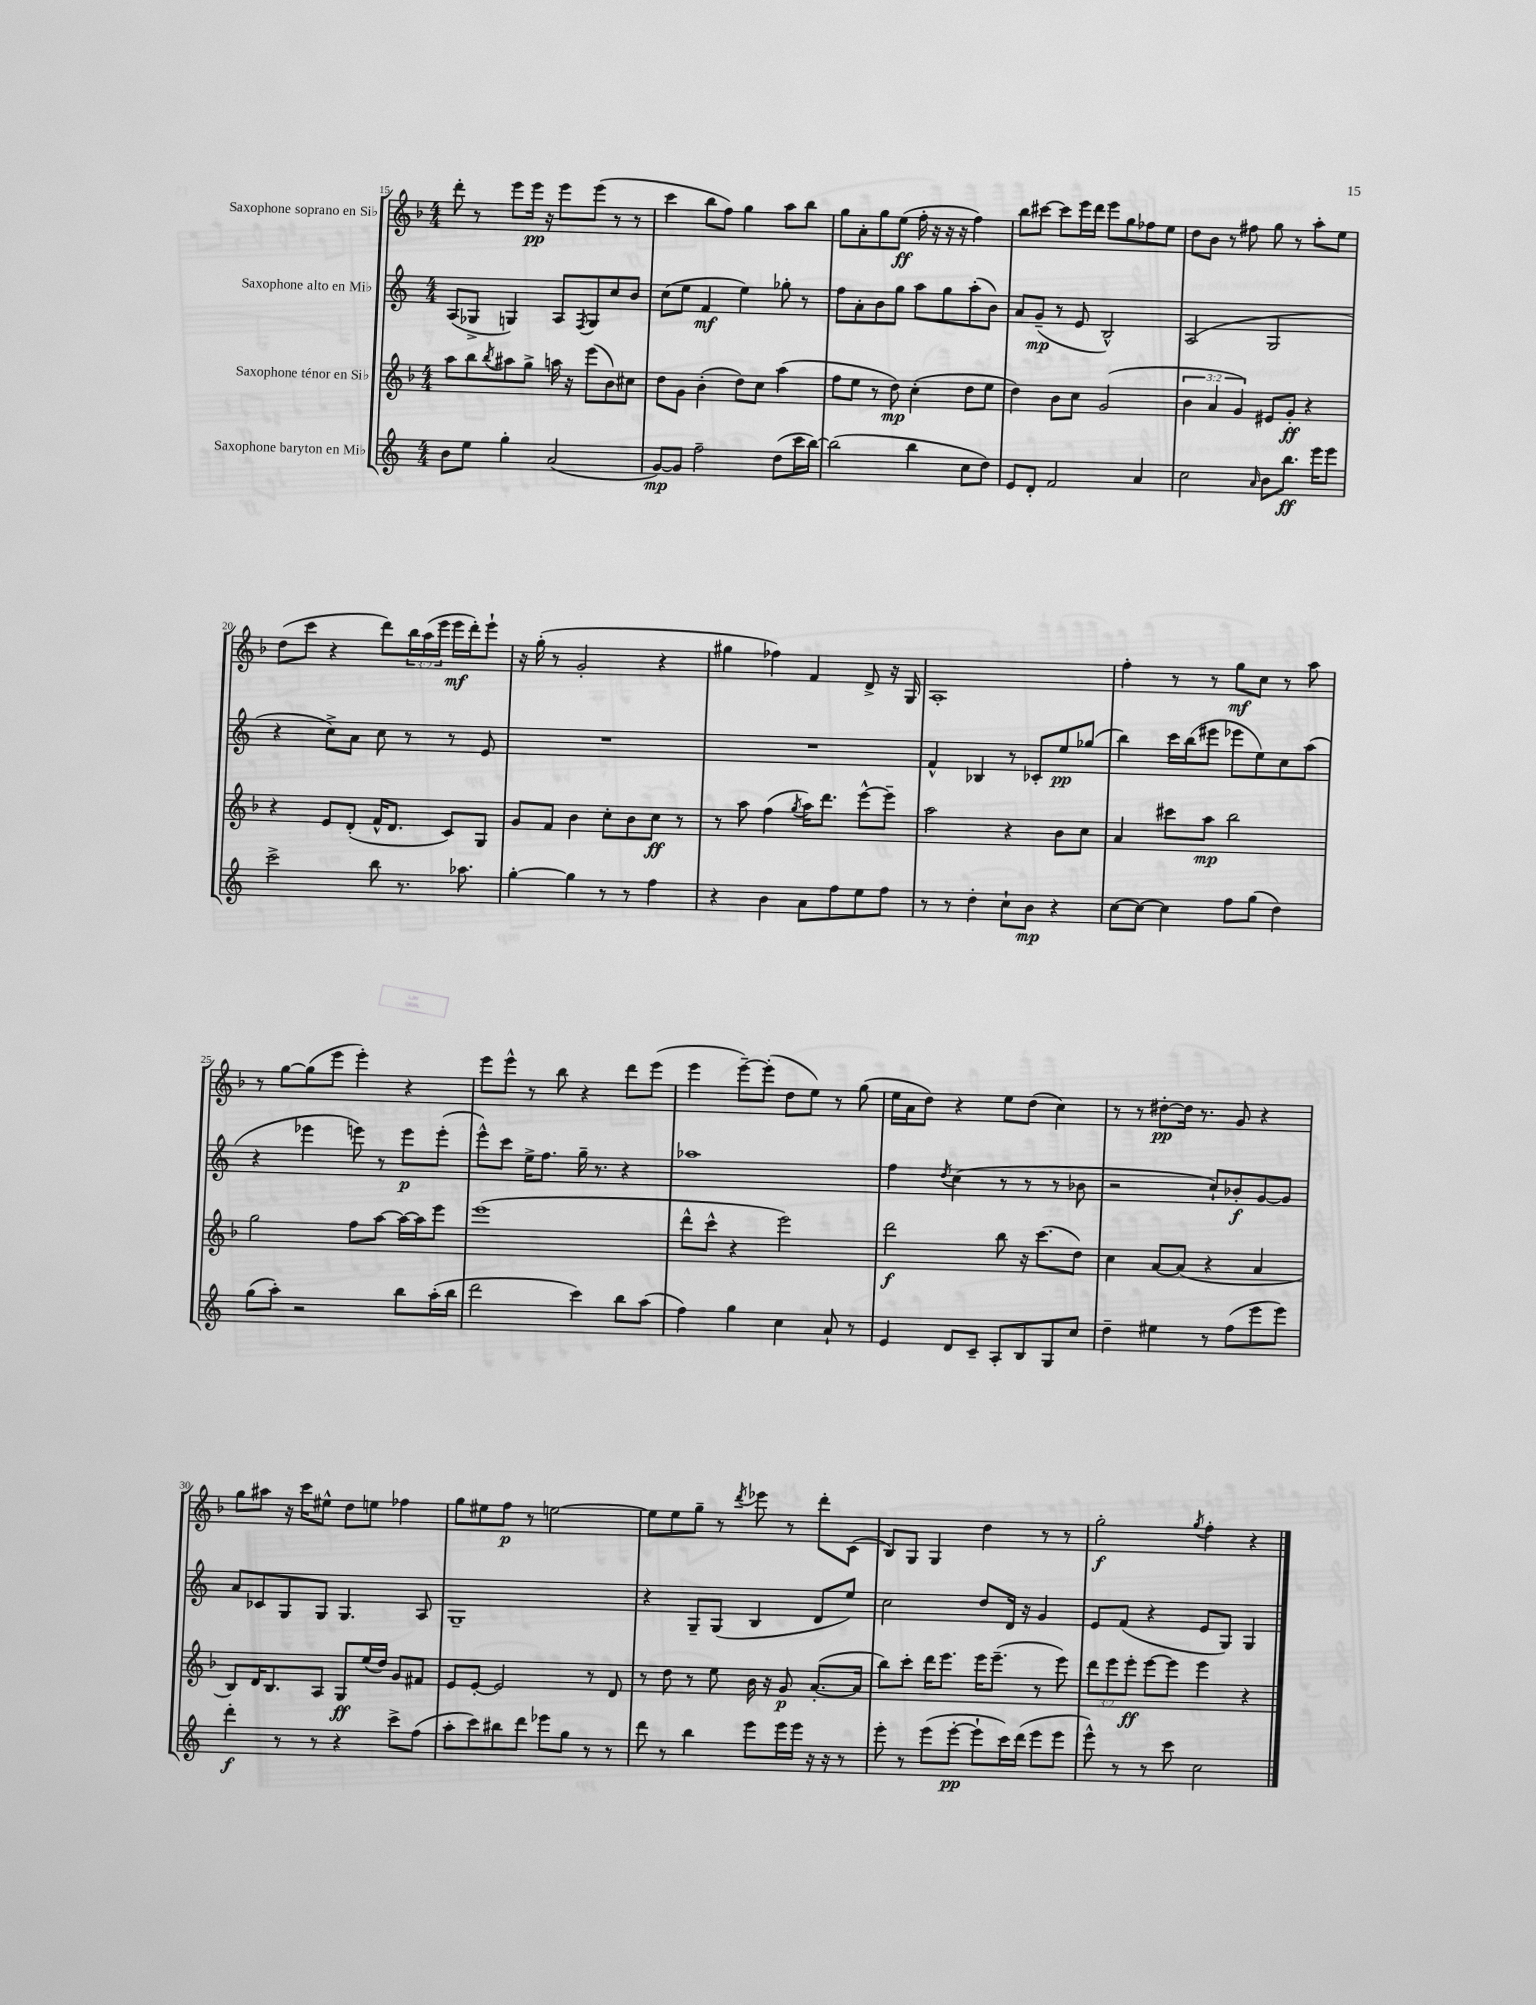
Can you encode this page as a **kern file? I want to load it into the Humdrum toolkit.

**kern	**kern	**kern	**kern
*staff4	*staff3	*staff2	*staff1
*clefG2	*clefG2	*clefG2	*clefG2
*k[]	*k[b-]	*k[]	*k[b-]
*M4/4	*M4/4	*M4/4	*M4/4
8b	8aa	(8A	8ddd'
8ee	8bb-	8G-^	8r
.	8qbb-	.	.
4gg'	8aa#	4G)	8eee
.	8gg^	.	16eee
.	.	.	16r
(2a	16aa	8A	8eee
.	16r	.	.
.	.	8qF	.
.	(8eee	8G	(8eee
.	8b-)	8cc	8r
.	8cc#	8b	8r
=	=	=	=
[8g)	8dd	(8cc	4ccc
8g]	8g	8ee	.
2ff~	(4b-'	4f	8bb-
.	.	.	8ff)
.	8dd)	4ee)	4gg
.	8cc	.	.
(8dd	(4aa	8gg-'	8aa
16ccc	.	8r	8bb-
[16bb)	.	.	.
=	=	=	=
(2bb]	8ff	8ff	8gg
.	8ee	8a'	8a'
.	8r	8b	8gg
.	8dd)	8gg	(8ee
4bb	(4cc'	8aa	16ff'
.	.	.	16r
.	.	8gg	16r
.	.	.	16r
8cc	8dd	(8aa'	4ff)
8dd)	8ee	8b)	.
=	=	=	=
8e	4dd)	8a	8bb-
8d'	.	(8g~	[8ccc#
2f	8b-	8r	8ccc#]
.	8cc	8e	16eee
.	.	.	16ddd
.	(2g	2B^^)	8eee
.	.	.	8gg
4a	.	.	8ff-
.	.	.	8ee
=	=	=	=
2cc	6b-	(2A	8dd
.	.	.	8b-
.	6a	.	.
.	.	.	8r
.	6g)	.	.
.	.	.	8ff#
16qqa	.	.	.
8b	8e#	2G	8gg
8.bb	8g'	.	8r
.	4r	.	8aa'
16eee	.	.	.
8eee	.	.	8ee
=	=	=	=
2ccc^	4r	4r	(8dd
.	.	.	8ccc
.	8e	8cc^)	4r
.	(8d'	8a	.
8bb	16f^^	8cc	8ddd)
.	8.d	.	.
8.r	.	8r	24bb-
.	.	.	(24aa
.	.	.	24eee
.	8c)	8r	16eee
8.aa-	.	.	16ddd')
.	8G	8e	8eee`
=	=	=	=
[4gg'	8g	1r	16r
.	.	.	(16gg'
.	8f	.	8r
4gg]	4b-	.	2g'
8r	8cc'	.	.
8r	8b-	.	.
4ff	8cc	.	4r
.	8r	.	.
=	=	=	=
4r	8r	1r	4gg#
.	8aa	.	.
4b	(4ff	.	4ff-)
.	8qgg	.	.
8a	16aa)	.	4f
.	8.ddd	.	.
8ff	.	.	.
8ee	[8eee^^	.	8d^
8ff	8eee~]	.	16r
.	.	.	16G
=	=	=	=
8r	2aa	4f^^	1A'
8r	.	.	.
4dd'	.	4B-	.
8cc`	4r	8r	.
8b	.	8c-'	.
4r	8b-	8ee	.
.	8cc	(8gg-	.
=	=	=	=
[8cc	4a	4bb)	4ff'
8cc_	.	.	.
4cc]	8ccc#	16ccc	8r
.	.	(16bb	.
.	8aa	8eee#	8r
8ff	2bb-	8eee-	8gg
(8gg	.	8ee)	8cc
4dd)	.	8cc	8r
.	.	(8aa	8aa
=	=	=	=
(8gg	2gg	4r	8r
8aa')	.	.	[8gg
2r	.	4eee-	(8gg]
.	.	.	8eee
.	8ff	8eee)	4eee')
.	[8aa	8r	.
8bb	16aa_	8eee	4r
.	16aa]	.	.
(16aa'	8eee	(8eee'	.
16bb	.	.	.
=	=	=	=
2ddd	(1eee	8eee^^)	8eee
.	.	8ccc	8eee^^
.	.	16ee^	8r
.	.	8.ff	.
.	.	.	8bb-
4ccc)	.	16gg~	4r
.	.	8.r	.
8bb	.	4r	8ddd
(8aa	.	.	(8eee
=	=	=	=
4ff)	8ddd^^	1aa-	4eee
.	8ccc^^	.	.
4gg	4r	.	[8eee~)
.	.	.	(8eee']
4cc	2eee)	.	8dd
.	.	.	8ee)
8a`	.	.	8r
8r	.	.	(8gg
=	=	=	=
4e	2ddd	4ff	16ee
.	.	.	16a
.	.	.	8dd)
.	.	8qdd	.
8d	.	(4cc	4r
8c~	.	.	.
8A'	8bb-	8r	8ee
8B	16r	8r	(8dd
.	(8.ccc	.	.
8G	.	8r	4cc)
8cc	8dd)	8b-	.
=	=	=	=
4dd~	4cc	2r	8r
.	.	.	8r
4ee#	[8a	.	[8dd#'
.	(8a]	.	16dd#]
.	.	.	8.r
8r	4r	8cc`)	.
(8ff	.	8b-'	8g
8eee	4a	[8g	4r
8eee)	.	8g]	.
=	=	=	=
4ddd'	8B-)	8a	8gg
.	16d	8c-	8aa#
.	8.B-	.	.
8r	.	8G	16r
.	.	.	16ccc
8r	8A	8G	8ee#^^
4r	8G	4.G	8dd
.	(16ee	.	8ee
.	16dd)	.	.
8ccc^	8g	.	4ff-
(8ff	8f#	8A	.
=	=	=	=
8aa'	8e	1G~	8gg
8ccc)	[8e'	.	8ee#
8bb#	2e]	.	8ff
8ddd	.	.	8r
8eee-	.	.	[2ee
8gg	.	.	.
8r	8r	.	.
8r	8d	.	.
=	=	=	=
8ddd	8r	4r	8ee]
8r	8dd	.	8ee
4bb	8r	8G~	8gg~
.	8ee	(8G	8r
.	.	.	8qddd
8eee	16b-	4B	8eee-
.	16r	.	.
16eee	8g	.	8r
16eee	.	.	.
16r	([8.a'	8d	8ddd'
16r	.	.	.
8r	.	8ee)	(8c
.	16a]	.	.
=	=	=	=
8eee'	8bb-)	2cc	8B-)
8r	8ccc'	.	8G
(8eee	16ddd	.	4G
.	8.eee	.	.
[8eee'	.	.	.
8eee`]	16eee	8dd	4dd
.	(8.eee~	.	.
16ccc)	.	16d	.
(16ddd	.	16r	.
8eee	8r	4g	8r
8eee	8eee)	.	8r
=	=	=	=
8eee^^)	12ddd	8e	2gg'
.	12eee	.	.
8r	.	(8f	.
.	12eee'	.	.
8r	[8eee	4r	.
8ccc	8eee]	.	.
.	.	.	8qgg
2cc	4eee	8e	4ff'
.	.	8G)	.
.	4r	4G	4r
==	==	==	==
*-	*-	*-	*-
